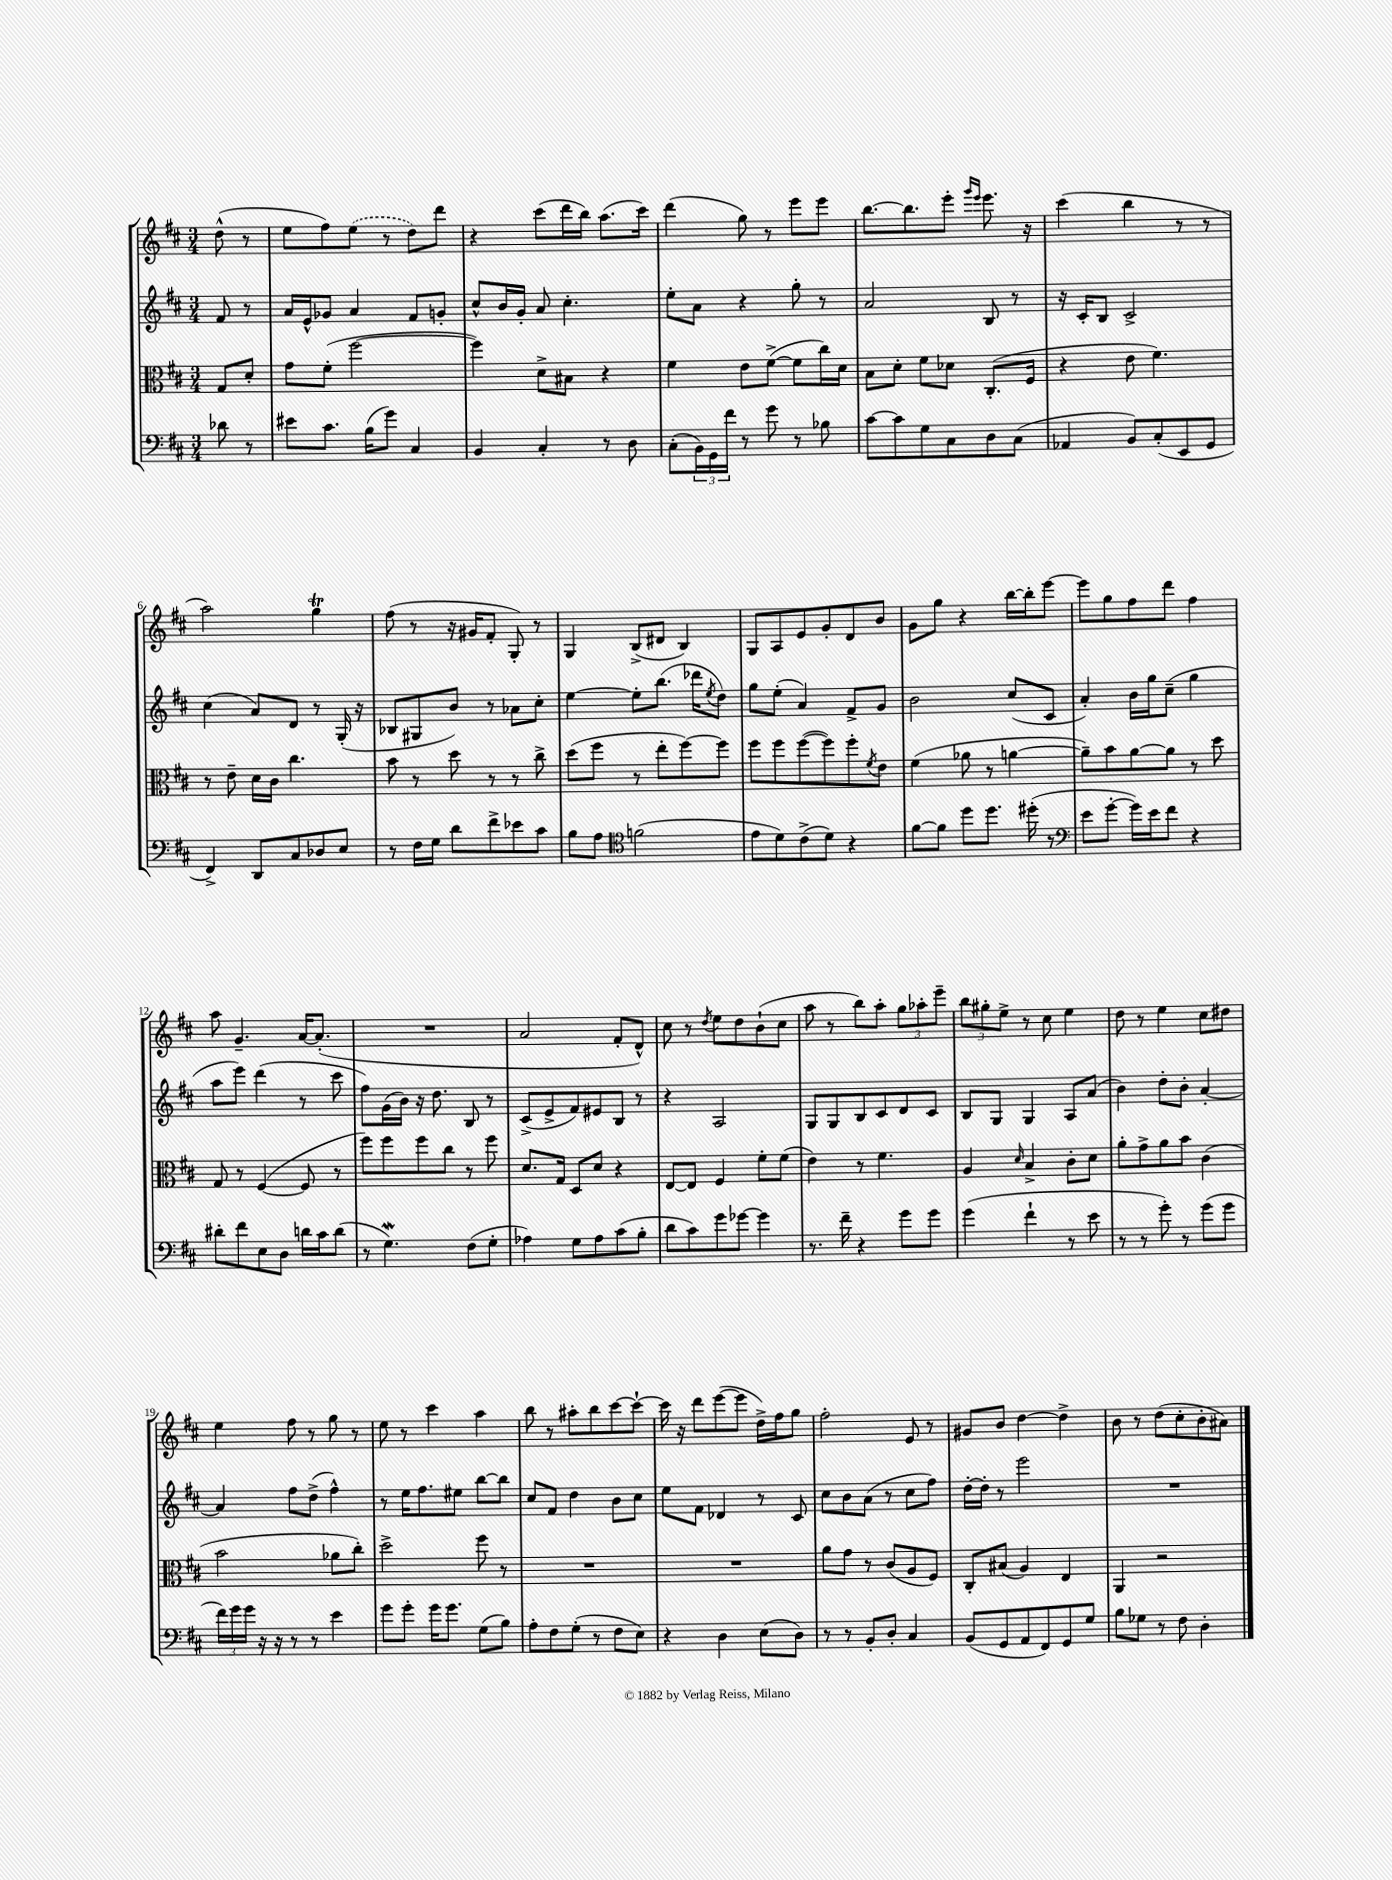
<<
\new StaffGroup <<
\new Staff = "s0" {
    \clef treble \key d \major \numericTimeSignature \time 3/4 \partial 4
    d''8-^( r8 |
    e''8 fis''8) \once \slurDashed e''8( r8 d''8) d'''8 |
    r4 cis'''8( d'''16 b''16) a''8.( cis'''16) |
    d'''4( g''8) r8 e'''8 e'''8 |
    b''8.~ b''8. e'''8-. \grace { g'''16 e'''16 } e'''8. r16 |
    cis'''4( b''4 r8 r8 |
    a''2) g''4\trill |
    fis''8( r8 r16 gis'16 fis'8-. g8-.) r8 |
    g4 b8->( dis'8 b4) |
    g8 a8 e'8 g'8-. d'8 b'8 |
    g'8 g''8 r4 b''16~ b''16-. e'''8~ |
    e'''8 g''8 fis''8 d'''8 fis''4 |
    a''8 g'4.-- a'16~ a'8.-.( |
    R2. |
    a'2 fis'8-. d'8-^) |
    cis''8 r8 \acciaccatura { d''8 } e''8 d''8 b'8-!( cis''8 |
    a''8 r8 b''8) a''8-. \tuplet 3/2 { g''8 aes''8-. e'''8-- } |
    \tuplet 3/2 { b''8 gis''8-. e''8-> } r8 cis''8 e''4 |
    d''8 r8 e''4 cis''8 dis''8 |
    e''4 fis''8 r8 g''8 r8 |
    e''8 r8 cis'''4 a''4 |
    b''8 r8 ais''8-. b''8 cis'''8~ cis'''8~-! |
    cis'''16 r16 d'''8 e'''8~( e'''8 d''16->) fis''16 g''8 |
    fis''2-. e'8 r8 |
    gis'8 b'8 d''4~ d''4-> |
    b'8 r8 d''8( cis''8-. b'8-. ais'8) \bar "|." |
}
\new Staff = "s1" {
    \clef treble \key d \major \numericTimeSignature \time 3/4 \partial 4
    fis'8 r8 |
    a'16 e'16-^ ges'8 a'4 fis'8 g'8-. |
    cis''8-^ b'16 g'16-. a'8 cis''4.-. |
    e''8-. a'8 r4 g''8-. r8 |
    a'2 b8 r8 |
    r16 cis'16-. b8 cis'2-> |
    cis''4( a'8) d'8 r8 g16-.( r16 |
    bes8 gis8 b'8) r8 aes'8 cis''8-. |
    e''4~ e''8-. b''8.( des'''16 \acciaccatura { e''8 } d''8) |
    g''8 e''8-.( a'4) fis'8-> g'8 |
    b'2 cis''8( cis'8 |
    a'4-.) b'16 g''16 cis''8--( g''4 |
    a''8 e'''8) d'''4( r8 cis'''8 |
    fis''8) g'16( b'16) r16 d''8. b8 r8 |
    cis'8->( e'8-> fis'8) eis'8 b8 r8 |
    r4 a2 |
    g8 g8 b8 cis'8 d'8 cis'8 |
    b8 g8 g4 a8 a'8( |
    b'4) d''8-. b'8-. a'4~-. |
    a'4 fis''8 d''8->( fis''4-^) |
    r8 e''16 fis''8. eis''8 b''8~ b''8 |
    cis''8 fis'8 d''4 b'8 cis''8 |
    e''8 fis'8 des'4 r8 cis'8 |
    cis''8 b'8 a'8( r8 cis''8 fis''8) |
    d''16~-. d''16-. r8 e'''2 |
    R2. \bar "|." |
}
\new Staff = "s2" {
    \clef alto \key d \major \numericTimeSignature \time 3/4 \partial 4
    g8 d'8-. |
    g'8 fis'8-.( fis''2~ |
    fis''4) d'8-> bis8 r4 |
    fis'4 e'8 fis'8~->( fis'8 cis''16) d'16 |
    b8 d'8-. fis'8 des'8 cis8.-.( fis16 |
    r4 e'8 fis'4.) |
    r8 e'8-- d'16 cis'16 cis''4. |
    b'8 r8 d''8 r8 r8 cis''8-> |
    d''8( fis''8 r8 e''8-. fis''8~) fis''8 |
    fis''8 fis''8 fis''8~( fis''8) fis''8-. \acciaccatura { fis'8 } e'8 |
    fis'4( aes'8 r8 a'4~ |
    a'8--) b'8 a'8~ a'8 r8 d''8 |
    g8 r8 fis4~( fis8 r8 |
    fis''8) fis''8 fis''8 cis''8 r8 fis''8 |
    d'8. g16 d8 d'8 r4 |
    e8~ e8 fis4 fis'8-. fis'8( |
    e'4) r8 fis'4. |
    a4 \grace { d'16 } b4-> cis'8-. d'8 |
    a'8-. g'8-> a'8 b'8 cis'4( |
    b'2 aes'8 cis''8-.) |
    d''2-> fis''8 r8 |
    R2. |
    R2. |
    a'8 g'8 r8 cis'8( a8 fis8) |
    cis8-. bis8( a4) e4 |
    a,4 r2 \bar "|." |
}
\new Staff = "s3" {
    \clef bass \key d \major \numericTimeSignature \time 3/4 \partial 4
    des'8 r8 |
    eis'8 cis'8. b16( g'8) cis4 |
    b,4 cis4-. r8 d8 |
    cis8-.( \tuplet 3/2 { b,16) g,16 fis'16 } r8 g'8 r8 bes8 |
    cis'8~ cis'8 g8 cis8 d8 cis8( |
    aes,4 b,8) cis8-.( e,8 g,8 |
    fis,4->) d,8 cis8 des8 e8 |
    r8 fis16 g16 d'8 fis'8-> ees'8 cis'8 |
    b8 a8 \clef tenor f'2( |
    e'8 d'8) cis'8->( d'8) r4 |
    fis'8~ fis'8 d''8 d''8. dis''16-.( r8 |
    \clef bass e'8 g'8~-. g'16) e'16 fis'8 r4 |
    dis'8-. fis'8 e8 d8 d'16 cis'16 d'8( |
    r8 g4.\mordent) fis8( g8-. |
    aes4) g8 aes8 cis'8( b8-. |
    d'8 cis'8) g'8 ges'8~ ges'4 |
    r8. fis'16-- r4 g'8 g'8 |
    g'4( fis'4-! r8 e'8 |
    r8 r8 g'8-.) r8 g'8( g'8 |
    \tuplet 3/2 { fis'16) g'16 g'16 } r16 r16 r8 r8 e'4 |
    g'8 g'8-. g'16 g'8. g8( b8) |
    a8-. fis8 g8-.( r8 fis8 e8) |
    r4 d4 e8( d8) |
    r8 r8 b,8-. d8-. cis4 |
    b,8( g,8 a,8 fis,8) g,8 g8 |
    b8 ges8 r8 fis8 d4-. \bar "|." |
}
>>
>>
